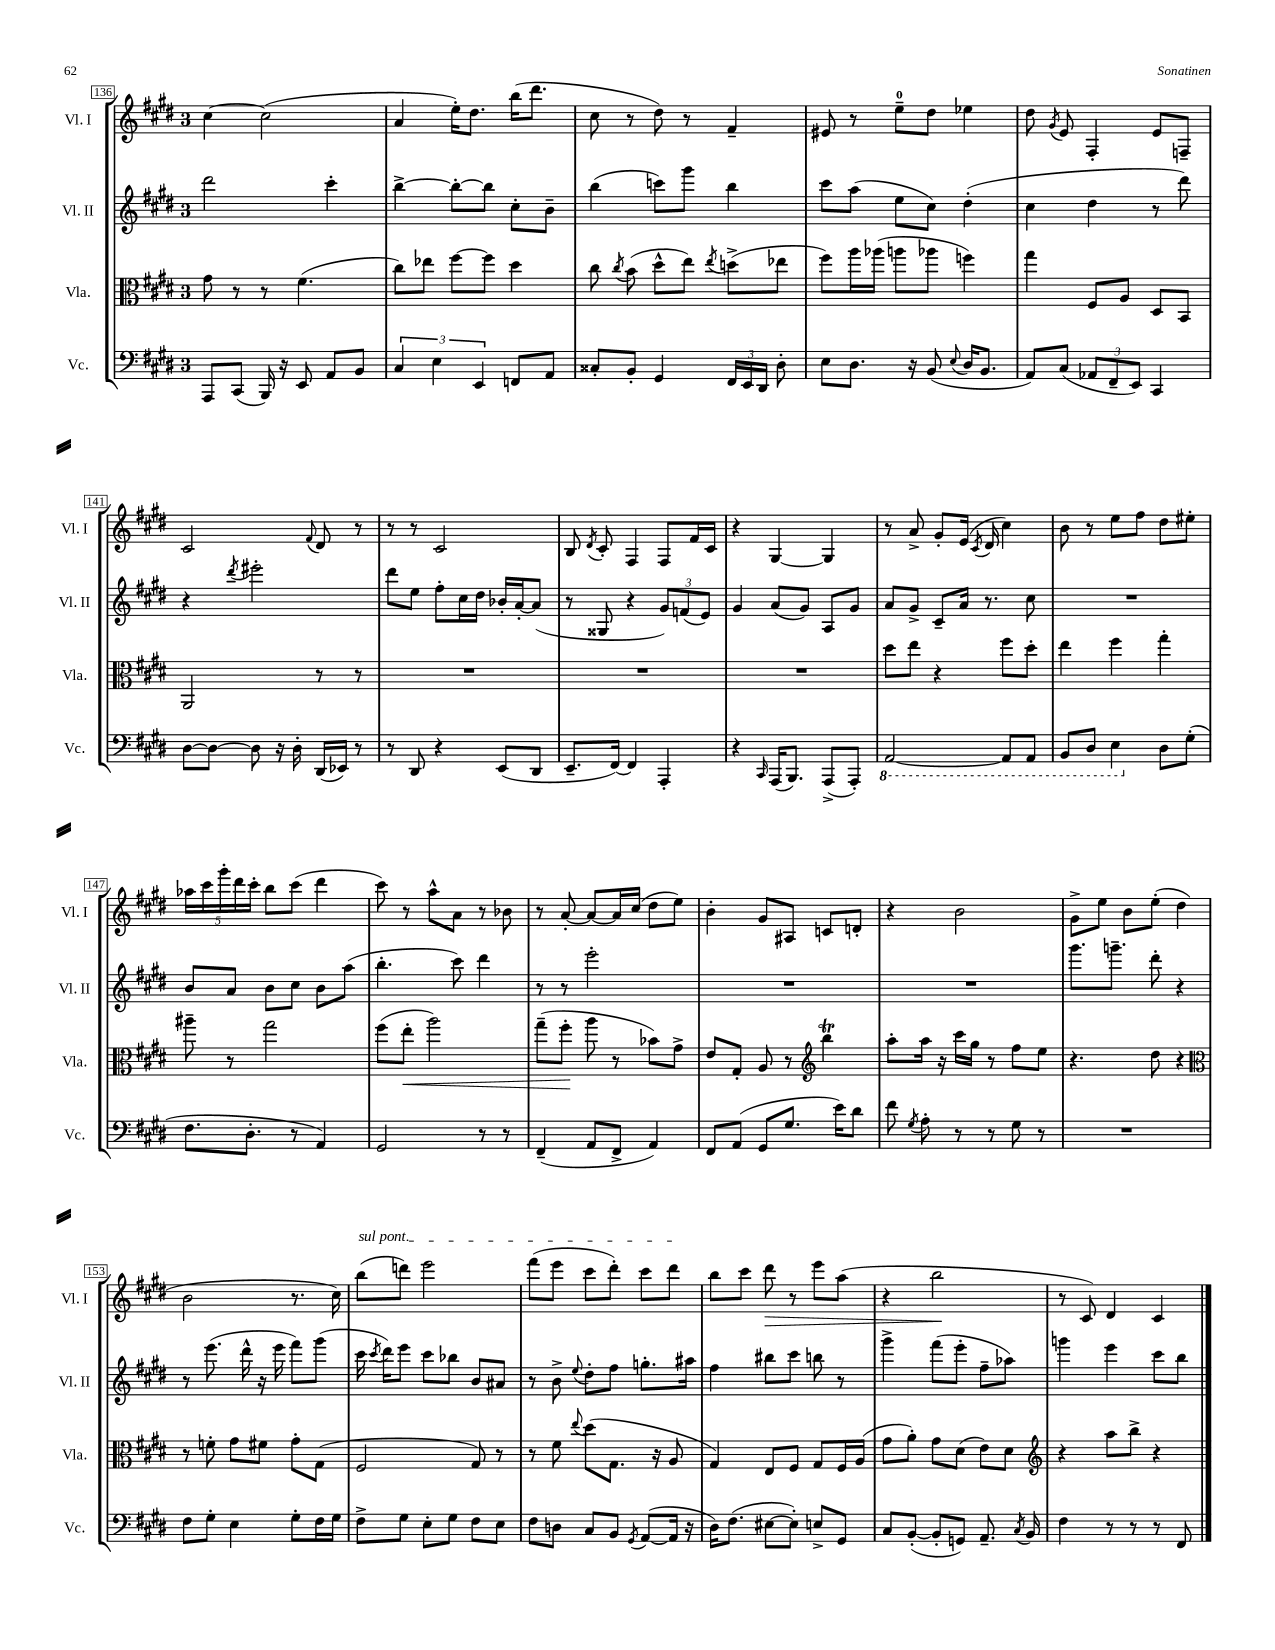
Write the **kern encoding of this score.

**kern	**kern	**dynam	**kern	**kern	**dynam
*part4	*part3	*part3	*part2	*part1	*part1
*staff4	*staff3	*staff3	*staff2	*staff1	*staff1
*I"Vc.	*I"Vla.	*	*I"Vl. II	*I"Vl. I	*
*I'Vc.	*I'Vla.	*	*I'Vl. II	*I'Vl. I	*
*clefF4	*clefC3	*	*clefG2	*clefG2	*
*k[f#c#g#d#]	*k[f#c#g#d#]	*	*k[f#c#g#d#]	*k[f#c#g#d#]	*
*M3/4	*M3/4	*	*M3/4	*M3/4	*
=136	=136	=136	=136	=136	=136
8AAA/L	8g#\	.	2ddd#\	[4cc#\	.
(8CC#/J	8r	.	.	.	.
16BBB/)	8r	.	.	(2cc#\]	.
16r	.	.	.	.	.
8EE/	(4.f#\	.	.	.	.
8AA/L	.	.	4ccc#'\	.	.
8BB/J	.	.	.	.	.
=137	=137	=137	=137	=137	=137
6C#/	8cc#\L)	.	[4bb^\	4a/	.
.	8ee-X\J	.	.	.	.
6E\	.	.	.	.	.
.	[8ff#\L	.	8bb'\L_	16ee'\KL)	.
.	.	.	.	8.dd#\J	.
6EE/	.	.	.	.	.
.	8ff#\J]	.	8bb\J]	.	.
8FFn/L	4dd#\	.	8cc#'\L	(16bb\KL	.
.	.	.	.	8.ddd#\J	.
8AA/J	.	.	8b~\J	.	.
=138	=138	=138	=138	=138	=138
8C##X'/L	8cc#\	.	(4bb\	8cc#\	.
.	8qcc#/	.	.	.	.
8BB'/J	(8b\	.	.	8r	.
4GG#/	8dd#^^\L	.	8cccn\L)	8dd#\)	.
.	8ee\J)	.	8ggg#\J	8r	.
.	8qee/	.	.	.	.
24FF#/LL	(8ddn^\L	.	4bb\	4f#~/	.
24EE/	.	.	.	.	.
24DD#/JJ	.	.	.	.	.
8D#'\	8ee-X\J	.	.	.	.
=139	=139	=139	=139	=139	=139
8E\L	8ff#\L)	.	8ccc#\L	8e#X/	.
8.D#\J	16aa\L	.	(8aa\J	8r	.
.	(16aa-X\JJ	.	.	.	.
.	8aan\L	.	8ee\L	8ee~\L	.
16r	.	.	.	.	.
(8BB/	8aa-X\J	.	8cc#\J)	8dd#\J	.
8qqE/	.	.	.	.	.
16D#/KL	4ffn\)	.	(4dd#'\	4ee-X\	.
8.BB/J	.	.	.	.	.
=140	=140	=140	=140	=140	=140
8AA/L)	4gg#\	.	4cc#\	8dd#\	.
.	.	.	.	8qg#/	.
(8C#/J	.	.	.	8e/	.
12AA-X/L	8F#/L	.	4dd#\	4F#'/	.
12FF#~/	.	.	.	.	.
.	8A/J	.	.	.	.
12EE/J)	.	.	.	.	.
4CC#/	8D#/L	.	8r	8e/L	.
.	8BB/J	.	8ddd#\)	8Fn~/J	.
!!LO:LB:g=z
=141	=141	=141	=141	=141	=141
[8D#\L	2AA/	.	4r	2c#/	.
8D#\J_	.	.	.	.	.
.	.	.	8qddd#/	.	.
8D#\]	.	.	2eee#X'\	.	.
16r	.	.	.	.	.
16D#'\	.	.	.	.	.
.	.	.	.	8qqf#/	.
(16DD#/LL	8r	.	.	8d#/	.
16EE-X/JJ)	.	.	.	.	.
8r	8r	.	.	8r	.
=142	=142	=142	=142	=142	=142
8r	2.r	.	8ddd#\L	8r	.
8DD#/	.	.	8ee\J	8r	.
4r	.	.	8ff#'\L	2c#/	.
.	.	.	16cc#\L	.	.
.	.	.	16dd#\JJ	.	.
(8EE/L	.	.	16b-X'/LL	.	.
.	.	.	[16a'/J	.	.
8DD#/J	.	.	(8a/J]	.	.
=143	=143	=143	=143	=143	=143
8.EE~/L	2.r	.	8r	8B/	.
.	.	.	.	8qd#/	.
.	.	.	8G##X/	8c#'/	.
[16FF#/Jk)	.	.	.	.	.
4FF#/]	.	.	4r	4F#/	.
4AAA'/	.	.	12g#/L)	8F#/L	.
.	.	.	(12fn/	.	.
.	.	.	.	16f#/L	.
.	.	.	12e/J)	.	.
.	.	.	.	16c#/JJ	.
=144	=144	=144	=144	=144	=144
4r	2.r	.	4g#/	4r	.
16qqCC#/	.	.	.	.	.
(16AAA/KL	.	.	(8a/L	[4G#/	.
8.BBB/J)	.	.	.	.	.
.	.	.	8g#/J)	.	.
(8AAA^/L	.	.	8A/L	4G#/]	.
8AAA'/J)	.	.	8g#/J	.	.
=145	=145	=145	=145	=145	=145
*8ba	*	*	*	*	*
[2AAA/	8dd#\L	.	8a/L	8r	.
.	8ee\J	.	8g#^/J	8a^/	.
.	4r	.	8c#~/L	8g#'/L	.
.	.	.	16a/Jk	(16e/Jk	.
.	.	.	.	8qc#/	.
.	.	.	8.r	16d#/	.
8AAA/L]	8ff#\L	.	.	4cc#\)	.
8AAA/J	8dd#'\J	.	8cc#\	.	.
=146	=146	=146	=146	=146	=146
8BBB/L	4ee\	.	2.r	8b\	.
8DD#/J	.	.	.	8r	.
4EE\	4ff#\	.	.	8ee\L	.
.	.	.	.	8ff#\J	.
*X8ba	*	*	*	*	*
8D#\L	4gg#'\	.	.	8dd#\L	.
(8G#'\J	.	.	.	8ee#X'\J	.
!!LO:LB:g=z
=147	=147	=147	=147	=147	=147
8.F#\L	8aa#X~\	.	8b/L	20aa-X\LL	.
.	.	.	.	20ccc#\	.
.	.	.	.	20ggg#'\	.
.	8r	.	8a/J	.	.
.	.	.	.	20ddd#\	.
8.D#'\J	.	.	.	.	.
.	.	.	.	20ccc#'\JJ	.
.	2gg#\	.	8b\L	8bb\L	.
8r	.	.	8cc#\J	(8ccc#\J	.
4AA/)	.	.	8b\L	4ddd#\	.
.	.	.	(8aa\J	.	.
=148	=148	=148	=148	=148	=148
2GG#/	(8ff#\L	.	4.bb'\	8ccc#\)	.
!	!	!LO:HP:b	!	!	!
.	8ee'\J	<	.	8r	.
.	2aa\)	.	.	8aa^^\L	.
.	.	.	8ccc#\)	8a\J	.
8r	.	.	4ddd#\	8r	.
8r	.	.	.	8b-X\	.
=149	=149	=149	=149	=149	=149
(4FF#~/	(8gg#~\L	.	8r	8r	.
.	8ff#'\J	.	8r	[8a'/	.
8AA/L	8aa\	[	2eee'\	8a/L_	.
8FF#^/J	8r	.	.	16a/L]	.
.	.	.	.	(16cc#/JJ	.
4AA/)	8b-X\L)	.	.	8dd#\L	.
.	8g#^\J	.	.	8ee\J)	.
=150	=150	=150	=150	=150	=150
8FF#/L	8e/L	.	2.r	4b'\	.
(8AA/J	8G#'/J	.	.	.	.
8GG#/L	8A/	.	.	8g#/L	.
8.G#/J	8r	.	.	8A#X/J	.
*	*clefG2	*	*	*	*
.	4bbT\	.	.	8cn/L	.
16e\KL)	.	.	.	.	.
8d#\J	.	.	.	8dn'/J	.
=151	=151	=151	=151	=151	=151
8f#\	8aa'\L	.	2.r	4r	.
8qG#/	.	.	.	.	.
8A'\	16aa\Jk	.	.	.	.
.	16r	.	.	.	.
8r	16ccc#\LL	.	.	2b\	.
.	16gg#\JJ	.	.	.	.
8r	8r	.	.	.	.
8G#\	8ff#\L	.	.	.	.
8r	8ee\J	.	.	.	.
=152	=152	=152	=152	=152	=152
2.r	4.r	.	8.ggg#\L	8g#^\L	.
.	.	.	.	8ee\J	.
.	.	.	8.gggn~\J	.	.
.	.	.	.	8b\L	.
.	8dd#\	.	8ddd#'\	(8ee'\J	.
.	4r	.	4r	4dd#\	.
!!LO:LB:g=z
=153	=153	=153	=153	=153	=153
*	*clefC3	*	*	*	*
8F#\L	8r	.	8r	2b\	.
8G#'\J	8fn'\	.	(8.eee\	.	.
4E\	8g#\L	.	.	.	.
.	.	.	16ddd#^^\	.	.
.	8f#X\J	.	16r	.	.
.	.	.	16eee\	.	.
8G#'\L	8g#'\L	.	8fff#\L)	8.r	.
16F#\L	(8G#\J	.	(8ggg#\J	.	.
16G#\JJ	.	.	.	16cc#\)	.
=154	=154	=154	=154	=154	=154
!	!	!	!	!LO:TX:a:i:t=sul pont.	!
8F#^\L	2F#/	.	16ccc#\	(8bb\L	.
.	.	.	8qccc#/	.	.
.	.	.	16ddd#\KL)	.	.
8G#\J	.	.	8eee\J	8dddn\J)	.
8E'\L	.	.	8ccc#\L	2eee\	.
8G#\J	.	.	8bb-X\J	.	.
8F#\L	8G#/)	.	8b/L	.	.
8E\J	8r	.	8a#X/J	.	.
=155	=155	=155	=155	=155	=155
8F#\L	8r	.	8r	(8fff#\L	.
8Dn\J	8f#\	.	8b^\	8eee\J	.
.	8qqee/	.	8qqee/	.	.
8C#/L	(8dd#\L	.	8dd#'\L	8ccc#\L	.
8BB/J	8.G#\J	.	8ff#\J	8ddd#'\J)	.
8qGG#/	.	.	.	.	.
([8AA/L	.	.	8.ggn'\L	8ccc#\L	.
.	16r	.	.	.	.
16AA/Jk]	8A/	.	.	8ddd#\J	.
16r	.	.	16aa#X\Jk	.	.
=156	=156	=156	=156	=156	=156
16D#\KL)	4G#/)	.	4ff#\	8bb\L	.
(8.F#\J	.	.	.	.	.
.	.	.	.	8ccc#\J	.
!	!	!	!	!	!LO:HP:b
[8E#X\L	8E/L	.	8bb#X\L	8ddd#\	>
8E#'\J])	8F#/J	.	8ccc#\J	8r	.
8En^/L	8G#/L	.	8bbn\	8eee\L	.
8GG#/J	16F#/L	.	8r	(8aa\J	.
.	(16A/JJ	.	.	.	.
=157	=157	=157	=157	=157	=157
8C#/L	8g#\L	.	4ggg#^\	4r	.
([8BB'/J	8a'\J)	.	.	.	.
8BB'/L]	8g#\L	.	(8fff#\L	2bb\	.
8GGn/J)	(8d#\J	.	8eee'\J	.	.
8.AA~/	8e\L)	.	8ff#~\L	.	.
.	8d#\J	.	8aa-X\J)	.	.
8qC#/	.	.	.	.	.
16BB/	.	.	.	.	.
.	.	.	.	.	]
=158	=158	=158	=158	=158	=158
*	*clefG2	*	*	*	*
4F#\	4r	.	4gggn\	8r	.
.	.	.	.	8c#/)	.
8r	8aa\L	.	4eee\	4d#/	.
8r	8bb^\J	.	.	.	.
8r	4r	.	8ccc#\L	4c#/	.
8FF#/	.	.	8bb\J	.	.
==	==	==	==	==	==
*-	*-	*-	*-	*-	*-
